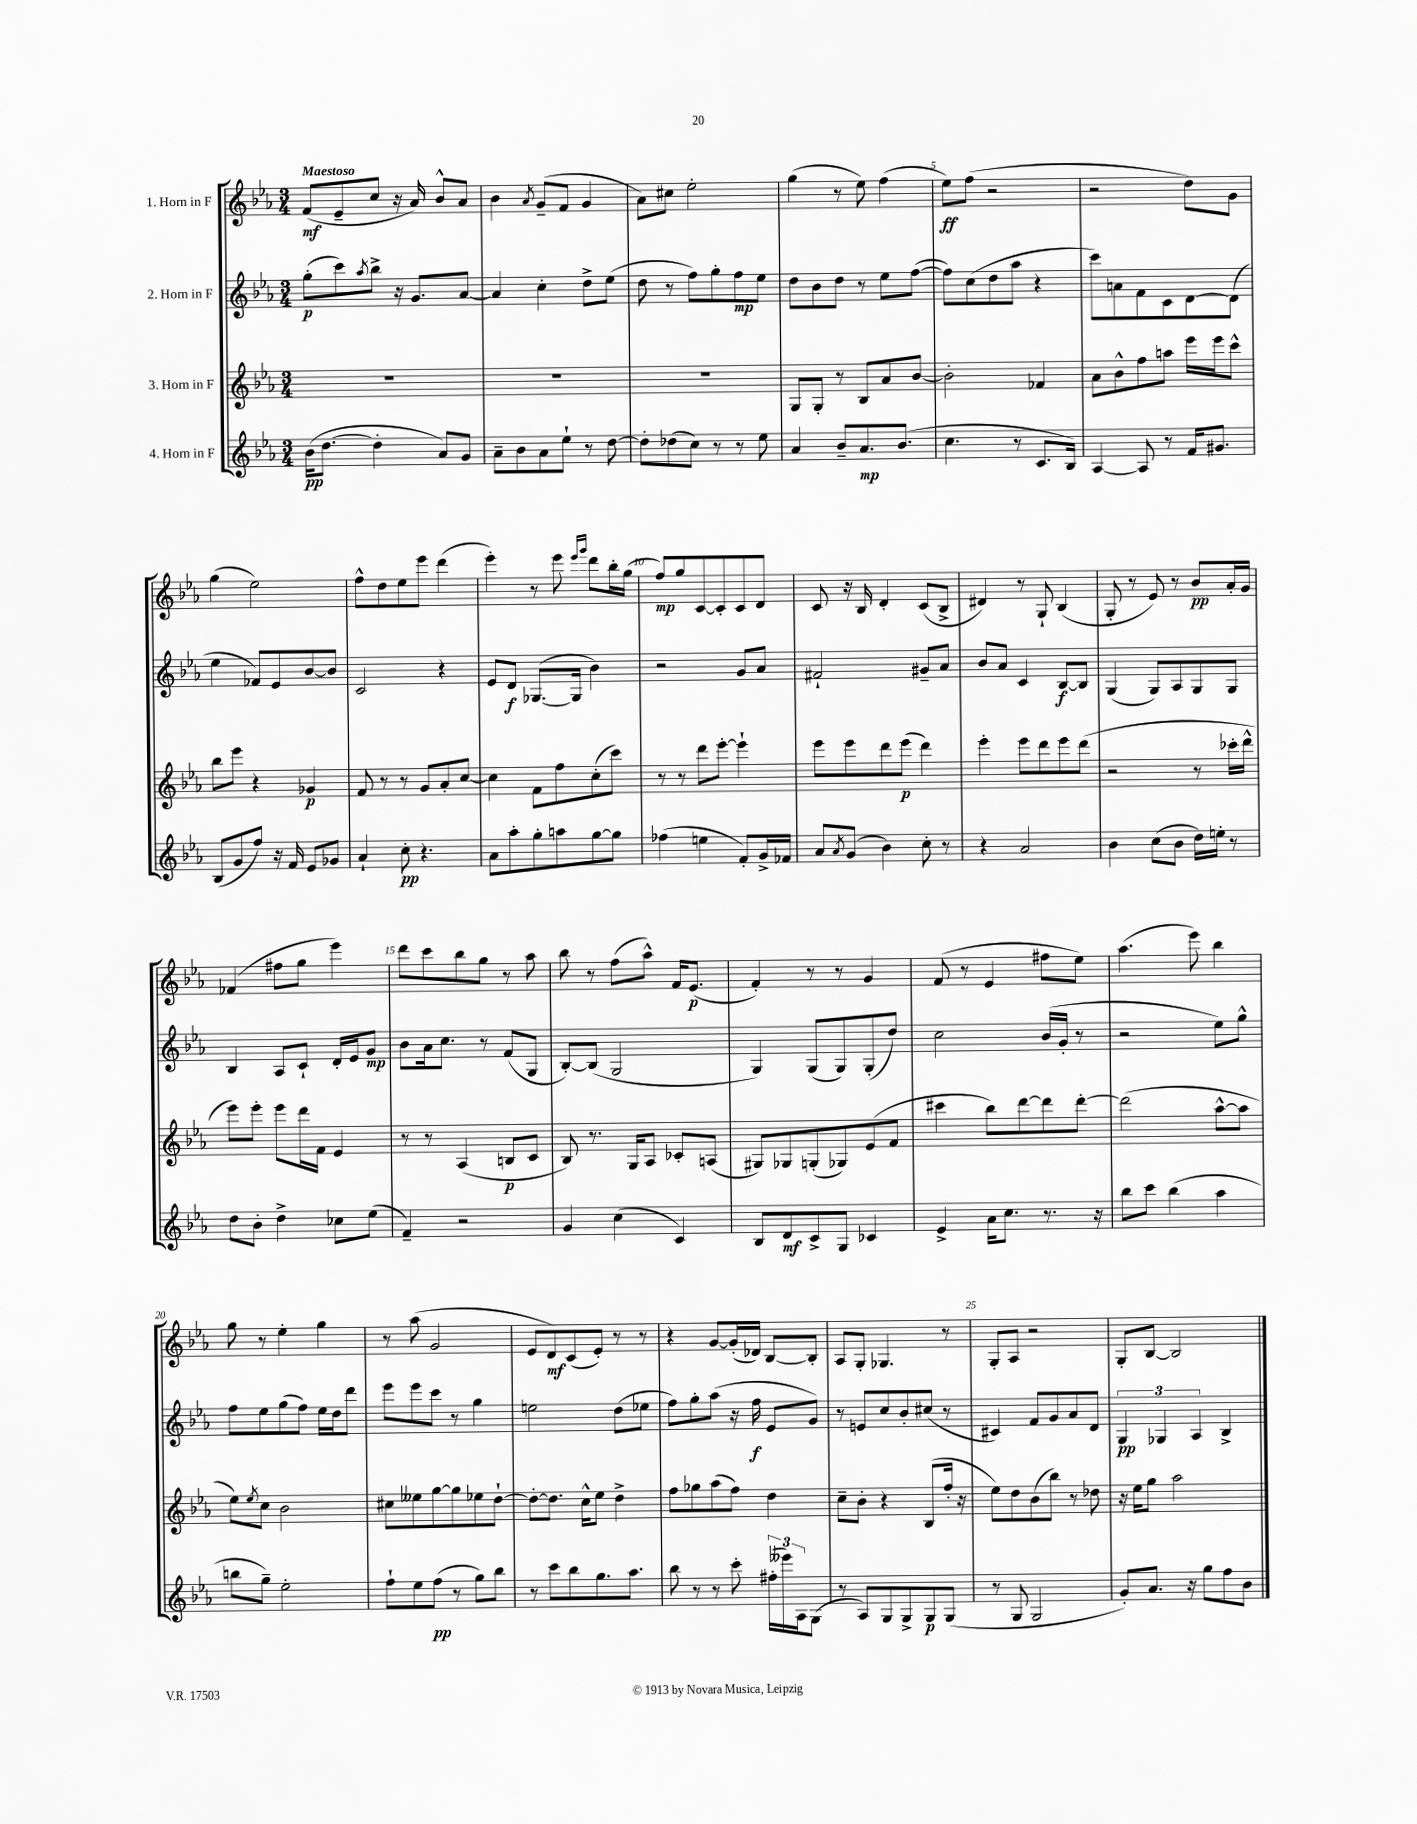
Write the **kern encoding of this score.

**kern	**kern	**kern	**kern
*staff4	*staff3	*staff2	*staff1
*clefG2	*clefG2	*clefG2	*clefG2
*k[b-e-a-]	*k[b-e-a-]	*k[b-e-a-]	*k[b-e-a-]
*M3/4	*M3/4	*M3/4	*M3/4
(16b-	2.r	(8gg'	(8f
[8.dd	.	.	.
.	.	8ccc)	8e-~
.	.	8qaa-	.
4dd']	.	8bb-^	8cc
.	.	16r	16r
.	.	8.g	16a-)
8a-)	.	.	8b-^^
8g	.	[8a-	8a-
=	=	=	=
8a-~	2.r	4a-]	4b-
8b-	.	.	.
.	.	.	8qa-
8a-	.	4cc'	(8g~
8ee-`	.	.	8f
8r	.	8dd^	4g
[8dd	.	(8ee-	.
=	=	=	=
8dd']	2.r	8dd	8a-)
(8dd-	.	8r	8cc#
8cc)	.	8ff)	2ee-'
8r	.	8gg'	.
8r	.	8ff	.
8ee-	.	8ee-	.
=	=	=	=
4a-	8G	8dd	(4gg
.	8G'	8b-	.
8b-~	8r	8dd	8r
8.a-	8B-	8r	8ee-)
.	8a-	8ee-	(4ff
(8.b-	.	.	.
.	[8b-	([8ff	.
=	=	=	=
4.cc	2b-']	8ff])	8ee-)
.	.	(8cc	(8ff
.	.	8dd	2r
8r	.	8aa-	.
8.c	4f-	4r	.
16B-)	.	.	.
=	=	=	=
[4A-	8a-	8ccc)	2r
.	8b-^^	8a	.
8A-]	8ff	8f	.
8r	8aa	8c	.
16f	16eee-	[8d	8dd)
8.g#	16eee-	.	.
.	8ccc^^	(8d]	8g
=	=	=	=
(8B-	8bb-	4ee-	(4gg
8g	8eee-	.	.
8ff)	4r	8f-)	2ee-)
16r	.	8e-	.
16f	.	.	.
8e-	4g-	[8b-	.
8g-	.	8b-]	.
=	=	=	=
4a-`	8f	2c	8ff^^
.	8r	.	8dd
8cc'	8r	.	8ee-
4.r	8g	.	8eee-
.	8a-'	4r	(4ddd
.	[8cc	.	.
=	=	=	=
8a-	4cc]	8e-	4eee-')
8aa-'	.	8d	.
8gg'	8f	([8.G-	8r
8aa	8ff	.	8eee-
.	.	16G-]	.
.	.	.	16qqeee-
.	.	.	16qqggg
[8gg	(8cc'	4b-)	8ddd
8gg]	8ccc)	.	16bb-'
.	.	.	(16gg
=	=	=	=
(4ff-	8r	2r	8ff)
.	8r	.	8gg
4ee	8ddd	.	[8c
.	[8eee-'	.	8c']
8f')	4eee-`]	8g	8c
16g^	.	8a-	8d
16f-	.	.	.
=	=	=	=
8a-	8eee-	2f#`	8c
8qa-	.	.	.
(8g	8eee-	.	16r
.	.	.	16B-
4b-)	8ddd	.	4d'
.	(8eee-	.	.
8cc'	4ddd)	8g#~	(8c
8r	.	8a-	8B-^
=	=	=	=
4r	4eee-'	8b-	4d#)
.	.	8a-	.
2a-	8eee-	4c	8r
.	8ddd	.	8G`
.	8eee-	[8B-	(4B-
.	(8ddd	8B-]	.
=	=	=	=
4b-	2r	(4G	8G'
.	.	.	8r
(8cc	.	8G)	8e-)
8b-	.	8A-	8r
16dd)	8r	8G	8b-
16ee'	.	.	.
8r	16ccc-'	8G	16a-'
.	16ddd^^	.	16g
=	=	=	=
8dd	8eee-)	4B-	(4f-
8b-'	8eee-'	.	.
4dd^	8eee-	8A-	8ff#
.	16ddd	8c`	8gg
.	16f	.	.
8cc-	4e-	16d'	4eee-)
.	.	16e-	.
(8ee-	.	8g	.
=	=	=	=
4f~)	8r	8b-	8ddd
.	8r	16a-	8ccc
.	.	8.cc	.
2r	(4A-	.	8bb-
.	.	8r	8gg
.	8B	(8f	8r
.	8c	8G	8aa-
=	=	=	=
4g	8B-)	[8B-')	8bb-
.	8.r	(8B-]	8r
(4cc	.	2G	(8ff
.	16G	.	.
.	8A-	.	8aa-^^)
4c)	8c-'	.	16f
.	.	.	(8.e-
.	(8A	.	.
=	=	=	=
8B-	8G#)	4G)	4f')
8d	8G-	.	.
8c^	(8G'	(8G	8r
8G	8G-)	8G)	8r
4c-	(8e-	(8G'	4g
.	8f	8dd)	.
=	=	=	=
4e-^	4ccc#	2cc	(8f
.	.	.	8r
16a-	8bb-)	.	4e-
8.cc	.	.	.
.	[8ddd	.	.
8.r	8ddd]	(16b-	8ff#
.	.	16g'	.
.	[8ddd'	8r	8ee-)
16r	.	.	.
=	=	=	=
8bb-	(2ddd]	2r	(4.aa-
8ccc	.	.	.
(4bb-	.	.	.
.	.	.	8eee-)
4aa-	[8aa-^^	8ee-)	4bb-
.	8aa-]	8gg^^	.
=	=	=	=
8bb	8ee-)	8ff	8gg
.	8qee-	.	.
8gg~)	8cc	8ee-	8r
2ee-'	2b-	(8gg	4ee-'
.	.	8ff)	.
.	.	16ee-	4gg
.	.	16dd	.
.	.	8ddd	.
=	=	=	=
8ff`	8cc#	8eee-	8r
8ee-	8ee--	8eee-	(8aa-
(8ff	[8gg	8ccc	2g
8r	8gg]	8r	.
8gg)	8ee-	4gg	.
8bb-	[8dd`	.	.
=	=	=	=
8r	8dd'_	2ee	8e-
8ccc	8.dd]	.	8d)
8bb-	.	.	(8c
.	16cc^^	.	.
8.gg	8ee-	.	8e-')
.	4dd^	(8dd	8r
8.aa-	.	.	.
.	.	8ee-	8r
=	=	=	=
8bb-	8ff	8ff)	4r
8r	8gg-	8gg'	.
8r	(8aa-	(8aa-	[8g
8ccc'	8ff)	16r	(16g']
.	.	16ff	16d-)
(24ff#'	4dd	8e-	[8B-
24eee--)	.	.	.
24A-	.	.	.
(8G	.	8g)	8B-']
=	=	=	=
8r	8cc~	8r	8A-
8A-)	8b-'	8e	8G'
8G	4r	8cc	4.G-
8G^	.	8b-'	.
8G	(8B-	(8cc#	.
(8G	16ff'	8r	8r
.	16r	.	.
=	=	=	=
8r	8ee-)	4c#)	8G'
8G	8dd	.	8A-
2G	(8b-	8f	2r
.	8bb-)	8g	.
.	8r	8a-	.
.	8dd-	8d	.
=	=	=	=
8g')	16r	6G	8G'
.	16ee-	.	.
8.a-	8gg	.	[8B-
.	.	6G-	.
.	2aa-	.	2B-]
16r	.	.	.
.	.	6A-	.
8gg	.	.	.
8ff	.	4B-^	.
8b-	.	.	.
==	==	==	==
*-	*-	*-	*-
